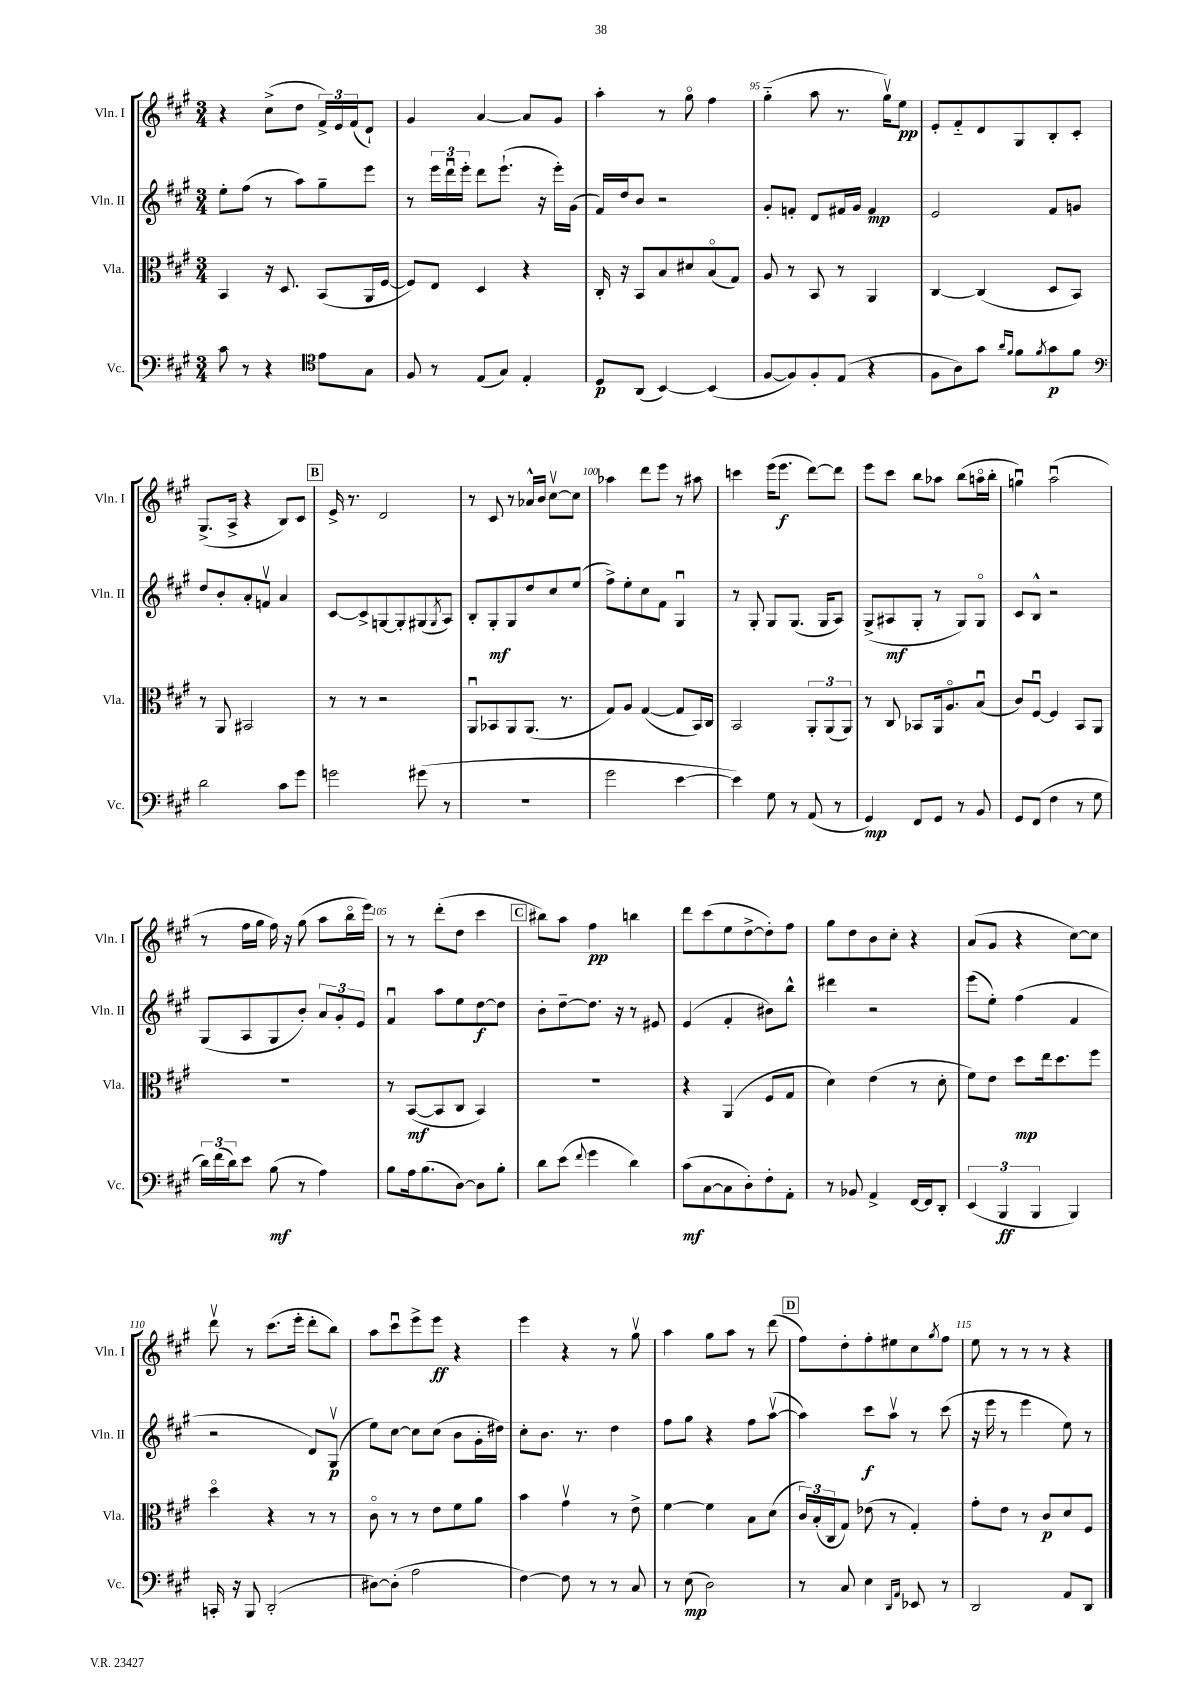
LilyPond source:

<<
\new StaffGroup <<
\new Staff = "s0" \with { instrumentName = "Vln. I" shortInstrumentName = "Vln. I" } {
    \clef treble \key a \major \numericTimeSignature \time 3/4
    r4 cis''8->( d''8 \tuplet 3/2 { fis'16->) e'16 fis'16( } d'8-!) |
    gis'4 a'4~ a'8 gis'8 |
    a''4-. r8 gis''8\flageolet fis''4 |
    gis''4-_( a''8 r8. gis''16\upbow) e''8\pp |
    e'8-. fis'8-_ d'8 gis8 b8-. cis'8-. |
    gis8.->( a16-> r4 b8) cis'8 |
    \mark \markup { \box "B" } e'16-> r8. d'2 |
    r8 cis'8 r8 aes'16-^ b'16 cis''8~\upbow cis''8 |
    aes''4 d'''8 e'''8 r8 ais''8 |
    c'''4 e'''16( e'''8.\f d'''8~) d'''8 |
    e'''8 cis'''8 b''8 aes''8 b''8( a''16\flageolet b''16-. |
    g''4\downbow) a''2\downbow( |
    r8 fis''16 gis''16 fis''16) r16 gis''8( a''8 b''16\flageolet e'''16) |
    r8 r8 d'''8-.( d''8 cis'''4 |
    \mark \markup { \box "C" } bis''8) a''8 fis''4\pp b''4 |
    d'''8 cis'''8( e''8 d''8~-> d''8-.) fis''8 |
    gis''8 d''8 b'8 cis''8-. r4 |
    a'8( gis'8 r4 cis''8~) cis''8 |
    d'''8\upbow r8 cis'''8.( e'''16-. d'''8-. b''8) |
    a''8 cis'''8\downbow e'''8-> e'''8\ff r4 |
    e'''4 r4 r8 gis''8\upbow |
    a''4 gis''8 a''8 r8 d'''8( |
    \mark \markup { \box "D" } fis''8) d''8-. fis''8-. eis''8 cis''8 \acciaccatura { gis''8 } fis''8 |
    e''8 r8 r8 r8 r4 \bar "|." |
}
\new Staff = "s1" \with { instrumentName = "Vln. II" shortInstrumentName = "Vln. II" } {
    \clef treble \key a \major \numericTimeSignature \time 3/4
    e''8-. fis''8( r8 a''8) gis''8-- e'''8 |
    r8 \tuplet 3/2 { e'''16 d'''16\downbow e'''16-. } d'''8 e'''8.-!( r16 e'''16-.) gis'16( |
    fis'16) d''16 b'8 r2 |
    gis'8-. f'8-. d'8 fis'16 gis'16 fis'4\mp |
    e'2 fis'8 g'8 |
    d''8 b'8-. a'8-. f'8\upbow a'4 |
    \mark \markup { \box "B" } cis'8~ cis'8-> g8~ g8-. gis8( \acciaccatura { gis8 } a8) |
    b8-. gis8-.\mf gis8 d''8 cis''8 e''8( |
    fis''8->) e''8-. cis''8 fis'8 gis4\downbow |
    r8 gis8-. gis8 gis8.( gis16 a8) |
    gis8->( ais8\mf gis8-. r8 gis8) gis8\flageolet |
    cis'8 b8-^ r2 |
    gis8( a8 gis8 b'8-.) \tuplet 3/2 { a'8 gis'8-. e'8 } |
    fis'4\downbow a''8 e''8 d''8~\f d''8 |
    \mark \markup { \box "C" } b'8-. d''8~-- d''8. r16 r8 eis'8 |
    e'4( fis'4-. bis'8) b''8-^ |
    dis'''4 r2 |
    e'''8( e''8-.) fis''4( fis'4 |
    r2 d'8) gis8\upbow\p( |
    e''8) cis''8~ cis''8 cis''8( b'8 gis'16-. dis''16) |
    cis''8-. b'8. r8. d''4 |
    fis''8 gis''8 r4 fis''8 a''8~\upbow( |
    \mark \markup { \box "D" } a''4) cis'''8\f a''8\upbow r8 cis'''8( |
    r16 e'''16 r8 e'''4 e''8) r8 \bar "|." |
}
\new Staff = "s2" \with { instrumentName = "Vla." shortInstrumentName = "Vla." } {
    \clef alto \key a \major \numericTimeSignature \time 3/4
    b,4 r16 d8. b,8( a,16 fis16~ |
    fis8) e8 d4 r4 |
    cis16-. r16 b,8 b8 dis'8 b8\flageolet( gis8) |
    a8 r8 b,8 r8 a,4 |
    cis4~ cis4( d8 b,8) |
    r8 a,8 bis,2 |
    \mark \markup { \box "B" } r8 r8 r2 |
    a,8\downbow bes,8 a,8 a,8.( r8. |
    gis8) a8 gis4~( gis8 b,16) cis16 |
    b,2 \tuplet 3/2 { a,8-. a,8( a,8) } |
    r8 cis8 bes,8 a,16 a8.\flageolet b8\downbow( |
    cis'8) fis8~\downbow fis4 b,8 a,8 |
    R2. |
    r8 b,8~\mf( b,8 cis8 b,4) |
    \mark \markup { \box "C" } R2. |
    r4 a,4( fis8 gis8 |
    d'4) e'4( r8 d'8-. |
    fis'8) e'8 d''8\mp e''16 d''8. fis''8 |
    d''4\flageolet r4 r8 r8 |
    cis'8\flageolet r8 r8 e'8 fis'8 a'8 |
    b'4 gis'4\upbow r8 e'8-> |
    fis'4~ fis'4 b8 d'8( |
    \mark \markup { \box "D" } \tuplet 3/2 { cis'16) b16-.( cis16 } gis8) ees'8( r8 gis4-.) |
    gis'8-. e'8 r8 cis'8\p d'8 fis8 \bar "|." |
}
\new Staff = "s3" \with { instrumentName = "Vc." shortInstrumentName = "Vc." } {
    \clef bass \key a \major \numericTimeSignature \time 3/4
    cis'8 r8 r4 \clef tenor e'8 gis8 |
    fis8 r8 e8( gis8) e4-. |
    d8\p a,8( b,4~) b,4( |
    fis8~ fis8) fis8-. e8( r4 |
    fis8 a8) gis'8 \grace { a'16 fis'16 } fis'8 \acciaccatura { fis'8 } gis'8\p fis'8 |
    \clef bass d'2 cis'8 gis'8 |
    \mark \markup { \box "B" } g'2 gis'8( r8 |
    R2. |
    gis'2 e'4~ |
    e'4) gis8 r8 a,8( r8 |
    gis,4\mp) fis,8 gis,8 r8 b,8 |
    gis,8 fis,8( fis4 r8 gis8 |
    \tuplet 3/2 { d'16) fis'16( d'16) } e'8 b8\mf( r8 a4) |
    b8 a16 b8.( d8~) d8 b8-. |
    \mark \markup { \box "C" } d'8 e'8( \appoggiatura { fis'8 } gis'4 d'4) |
    cis'8\mf( cis8~ cis8 d8-.) fis8-. a,8-. |
    r8 bes,8 a,4-> fis,16~ fis,16 d,8-. |
    \tuplet 3/2 { e,4( b,,4\ff b,,4 } b,,4) |
    c,16-. r16 b,,8 d,2-.( |
    dis8~) dis8-.( a2 |
    fis4~) fis8 r8 r8 cis8 |
    r8 e8\mp( d2) |
    \mark \markup { \box "D" } r8 cis8 e4 \grace { d,16 a,16 } ees,8 r8 |
    d,2 a,8 d,8 \bar "|." |
}
>>
>>
\layout { \context { \Score currentBarNumber = #92 \override BarNumber.break-visibility = ##(#f #t #t) barNumberVisibility = #(every-nth-bar-number-visible 5) } }
